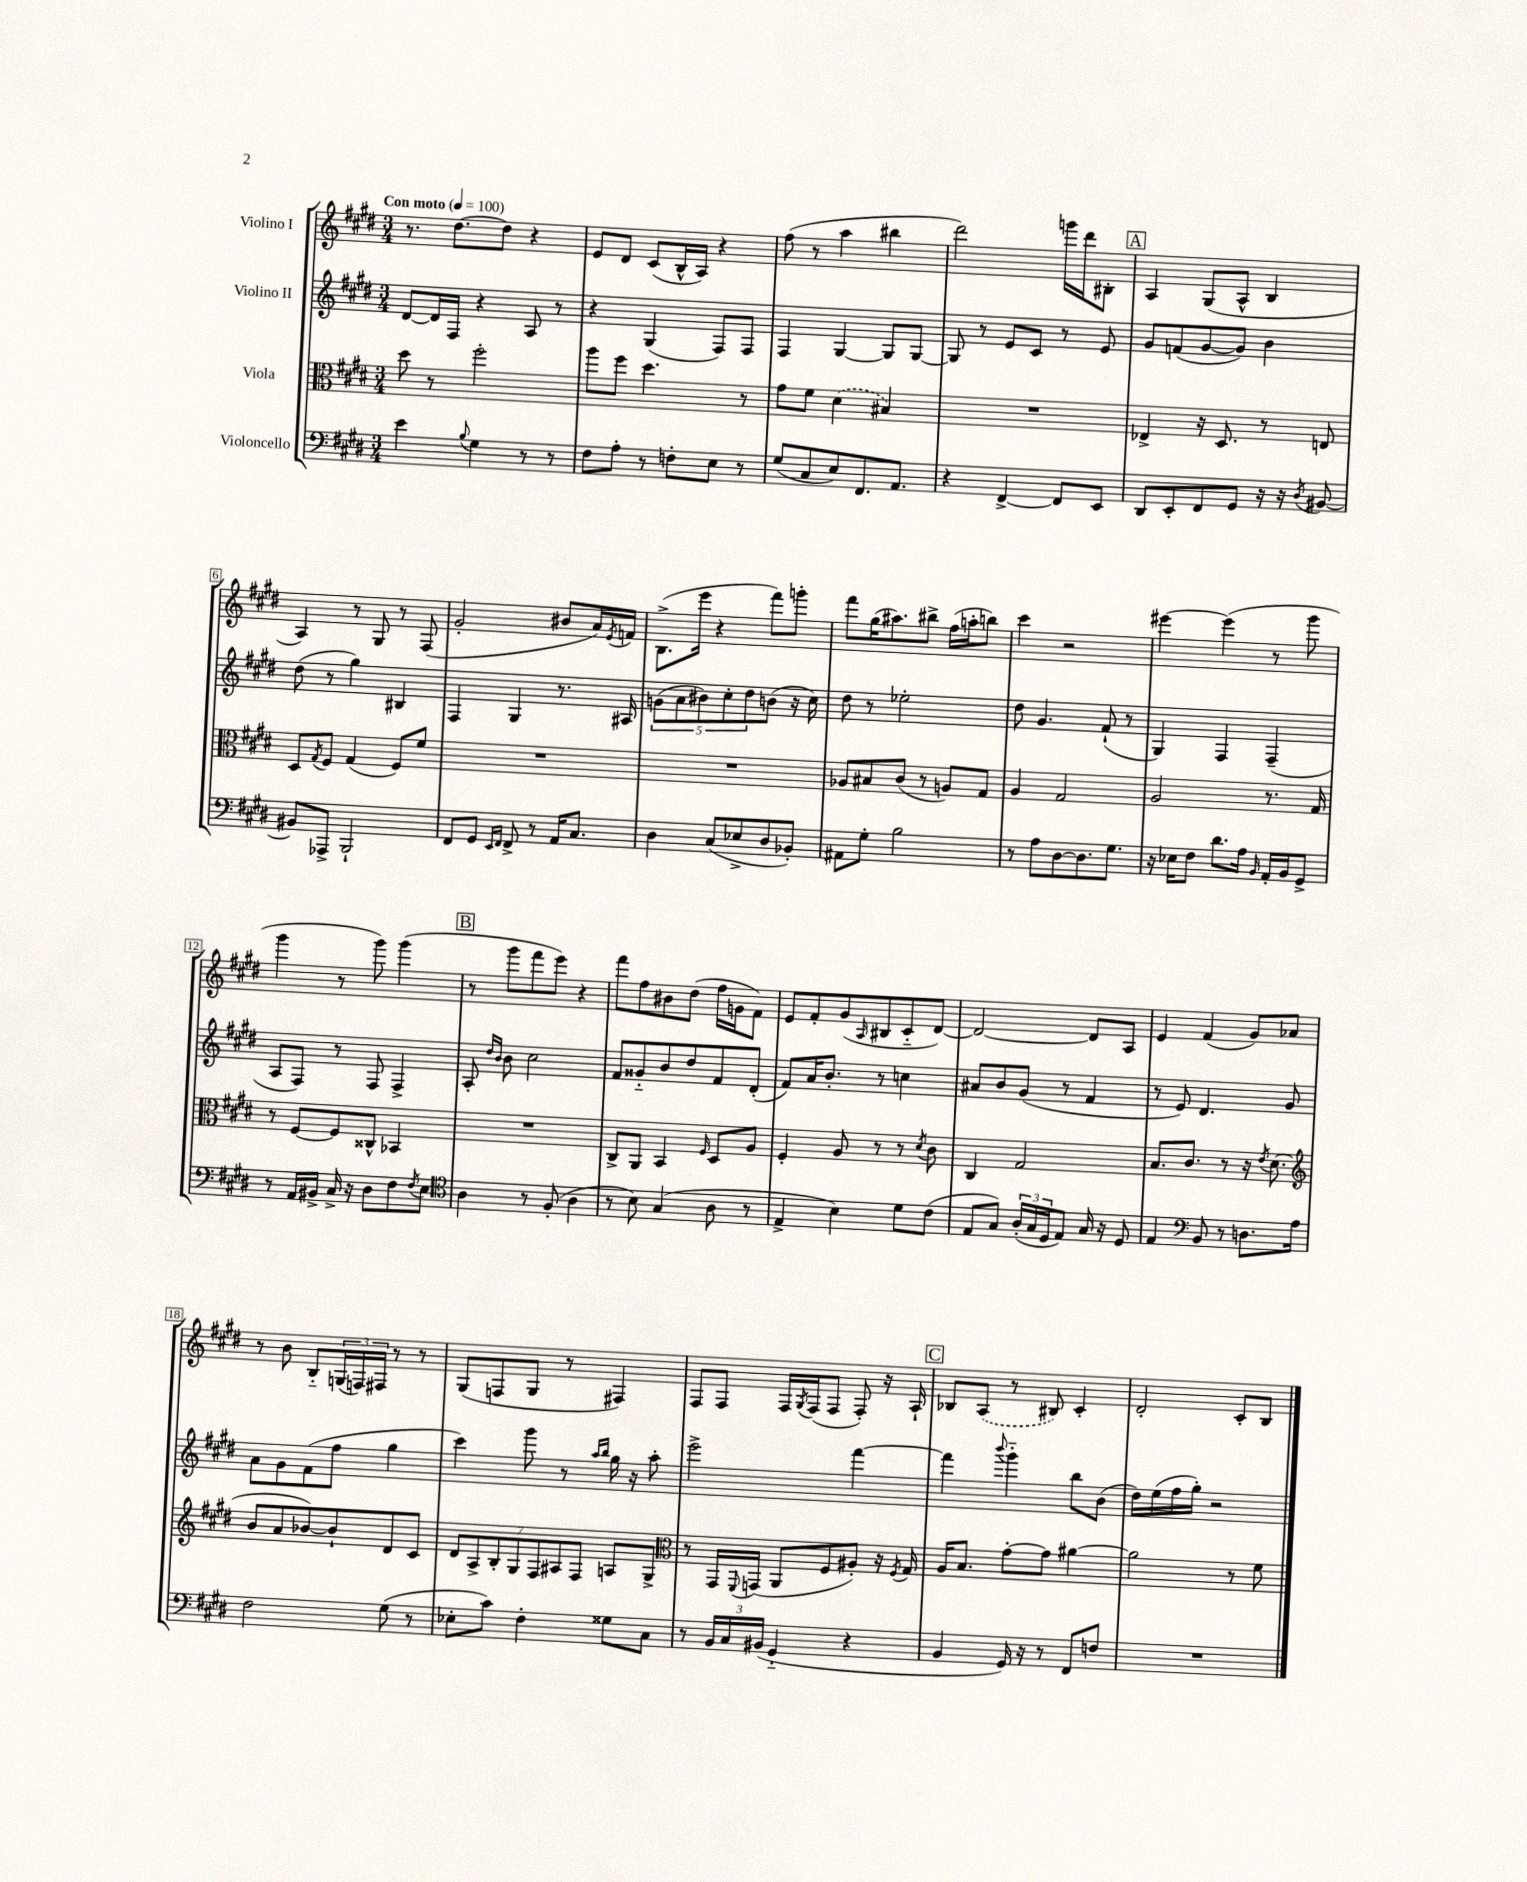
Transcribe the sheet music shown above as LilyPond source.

<<
\new StaffGroup <<
\new Staff = "s0" \with { instrumentName = "Violino I" } {
    \clef treble \key e \major \numericTimeSignature \time 3/4 \tempo "Con moto" 4 = 100
    r8. dis''8.~ dis''8 r4 |
    e'8 dis'8 cis'8( b16-^ a16) r4 |
    fis''8( r8 a''4 bis''4 |
    dis'''2) g'''16 dis'''16 bis8-. |
    \mark \markup { \box "A" } a4 gis8( a8-^ b4 |
    a4) r8 gis8 r8 fis8( |
    gis'2-. bis'8 a'16) \acciaccatura { e'8 } f'16 |
    b8.->( e'''16 r4 fis'''8) g'''8-. |
    fis'''8 gis''16( ais''8.) bis''8-> fis''16( a''16-. b''8) |
    cis'''4 r2 |
    eis'''4~ eis'''4( r8 gis'''8 |
    gis'''4 r8 gis'''8) gis'''4( |
    \mark \markup { \box "B" } r8 gis'''8 fis'''8 e'''8) r4 |
    fis'''8 fis''8 bis'8 dis''8( fis''16 g'16 fis'8) |
    e'8 fis'8-. gis'8( \grace { a16 } bis8 cis'8-_ dis'8~) |
    dis'2~ dis'8 a8 |
    e'4 fis'4( gis'8) aes'8 |
    r8 b'8 b8-_ \tuplet 3/2 { g16( f16) fis16 } r8 r8 |
    gis8( f8 gis8 r8 fis4) |
    fis8 fis8 fis16 \acciaccatura { gis8 } fis16( fis8 fis8-.) r16 a16-! |
    \mark \markup { \box "C" } bes8 \once \slurDashed a8( r8 bis8) cis'4-. |
    dis'2-. cis'8-. b8 \bar "|." |
}
\new Staff = "s1" \with { instrumentName = "Violino II" } {
    \clef treble \key e \major \numericTimeSignature \time 3/4
    dis'8~ dis'16 fis16 r4 a8 r8 |
    r4 gis4( fis8) fis8 |
    fis4 gis4~ gis8 gis8~ |
    gis8 r8 e'8 cis'8 r8 e'8 |
    \mark \markup { \box "A" } gis'8 f'8( gis'8~ gis'8) b'4 |
    dis''8( r8 gis''4) bis4 |
    fis4 gis4 r8. ais16 |
    \tuplet 5/4 { g'8( a'8 bis'8) cis''8-. dis''8 } b'8( r16 cis''16) |
    dis''8 r8 ees''2-. |
    dis''8 gis'4. fis'8-!( r8 |
    gis4) fis4 fis4--( |
    a8 fis8) r8 fis8 fis4-> |
    \mark \markup { \box "B" } a8-. \grace { dis''16 b'16 } b'8 cis''2 |
    fis'8 gisis'8-_ b'8 dis''8 fis'8 dis'8-.( |
    fis'8) a'16 b'8.-. r8 c''4 |
    ais'8 b'8 gis'8( r8 fis'4 |
    r8 e'8) dis'4. gis'8 |
    a'8 gis'8 fis'8( fis''8 gis''4 |
    cis'''4) gis'''8 r8 \grace { a''16 b''16 } gis''16 r16 a''8-. |
    e'''2-> fis'''4~ |
    \mark \markup { \box "C" } fis'''4 \appoggiatura { b'''8 } gis'''4-_ b''8 b'8( |
    dis''16) e''16( fis''16 gis''16-.) r2 \bar "|." |
}
\new Staff = "s2" \with { instrumentName = "Viola" } {
    \clef alto \key e \major \numericTimeSignature \time 3/4
    dis''8 r8 fis''2-. |
    a''8 fis''8 dis''4. r8 |
    gis'8 fis'8 \once \slurDashed dis'4( bis4) |
    R2. |
    \mark \markup { \box "A" } ees4-> r16 dis8. r8 e8 |
    dis8 \acciaccatura { gis8 } fis8 gis4( fis8) fis'8 |
    R2. |
    R2. |
    aes8 bis8 cis'8( r8 a8) gis8 |
    a4 gis2 |
    a2 r8. gis16 |
    r8 fis8~ fis8 cisis8-^ bes,4 |
    \mark \markup { \box "B" } R2. |
    cis8-> a,8 b,4 \grace { fis16 } dis8 a8 |
    fis4-. a8 r8 r8 \acciaccatura { dis'8 } cis'8 |
    cis4 gis2 |
    b8. cis'8. r8 r16 \acciaccatura { e'8 } dis'8.( |
    \clef treble b'8 a'8 bes'8~) bes'8-! dis'8 cis'8 |
    \tuplet 7/4 { dis'8 a8-> b8-. gis8 fis8 ais8 fis8 } a8 gis8-> |
    \clef alto r8 gis,16 \appoggiatura { fis,8 } g,16( a,8 fis8 ais8-.) r16 \acciaccatura { fis8 } gis16 |
    \mark \markup { \box "C" } a16 b8. gis'8~-. gis'8 ais'4~ |
    ais'2 r8 fis'8 \bar "|." |
}
\new Staff = "s3" \with { instrumentName = "Violoncello" } {
    \clef bass \key e \major \numericTimeSignature \time 3/4
    e'4 \appoggiatura { b8 } gis4 r8 r8 |
    fis8 a8-. r8 f8-. e8 r8 |
    gis8( cis8 e8) fis,8. a,8. |
    r4 fis,4~-> fis,8 e,8 |
    \mark \markup { \box "A" } dis,8 e,8-. fis,8 gis,8 r16 r16 \acciaccatura { dis8 } bis,8~ |
    bis,8 aes,,8-> b,,2-! |
    fis,8 gis,8 \grace { e,16 fis,16 } fis,8-> r8 a,16 cis8. |
    dis4 cis8( ees8-> dis8 bes,8-.) |
    ais,8 gis8-. b2 |
    r8 a8 dis8~ dis8. gis8. |
    r16 ees16 fis8 dis'8. a16 \grace { b,16 } a,16-. b,16 gis,8-> |
    r8 a,16 bis,16-> cis16-> r16 dis8 fis8 \acciaccatura { fis8 } e8 |
    \mark \markup { \box "B" } \clef tenor a4 r8 fis8-.( a4 |
    r8 b8) gis4( a8 r8 |
    e4-> b4) dis'8 cis'8( |
    e8 gis8) \tuplet 3/2 { a16-.( gis16 dis16 } e8) gis16 r16 dis8 |
    e4 \clef bass b,8 r8 d8. a16 |
    fis2 gis8( r8 |
    ees8-. cis'8) fis4-. gisis8 cis8 |
    r8 \tuplet 3/2 { b,16 cis16 bis,16( } gis,4-_ r4 |
    \mark \markup { \box "C" } b,4 gis,16) r16 r8 fis,8 f8 |
    R2. \bar "|." |
}
>>
>>
\layout { \context { \Score \override BarNumber.stencil = #(make-stencil-boxer 0.1 0.3 ly:text-interface::print) } }
